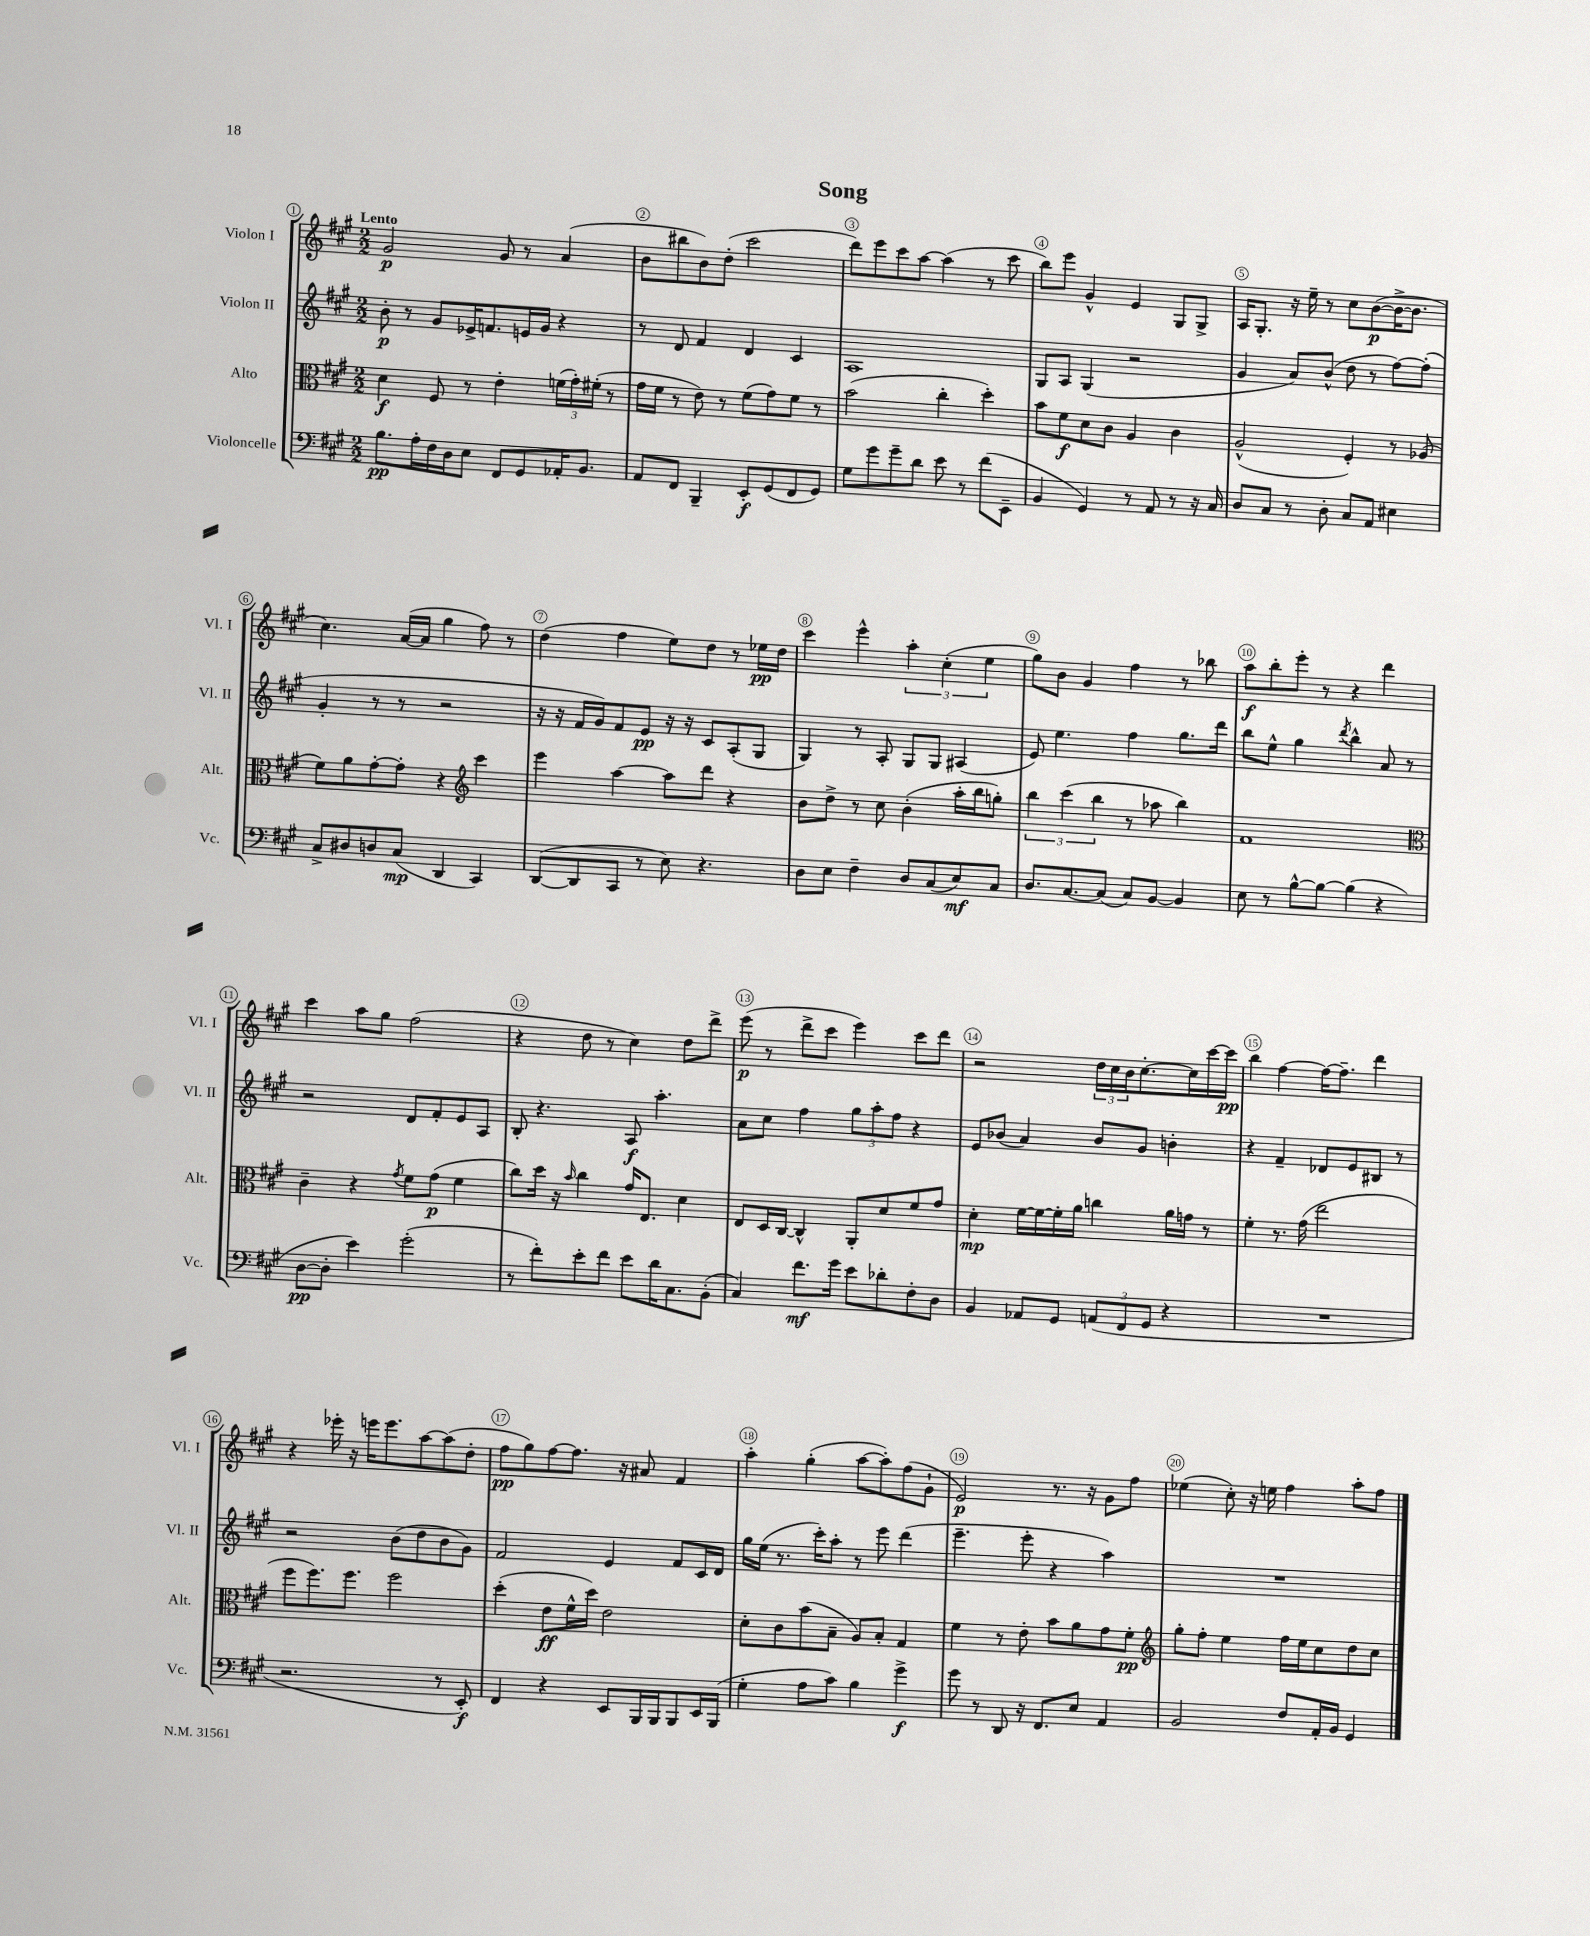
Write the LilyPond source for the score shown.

\header { title = "Song" }
<<
\new StaffGroup <<
\new Staff = "s0" \with { instrumentName = "Violon I" shortInstrumentName = "Vl. I" } {
    \clef treble \key a \major \numericTimeSignature \time 2/2 \tempo "Lento"
    gis'2\p gis'8 r8 a'4( |
    b'8 bis''8 b'8) d''8-.( cis'''2 |
    d'''8) e'''8 cis'''8 a''8~ a''4( r8 cis'''8 |
    b''8) e'''8 gis'4-^ e'4 gis8 gis8-> |
    a16 gis8.-. r16 e''16-- r8 cis''8 b'8~\p( b'16~-> b'8. |
    cis''4.) a'16~( a'16 gis''4 fis''8) r8 |
    d''4( fis''4 e''8) d''8 r8 ees''16\pp d''16 |
    cis'''4 e'''4-^ \tuplet 3/2 { a''4-. cis''4-.( e''4 } |
    gis''8) b'8 gis'4 fis''4 r8 bes''8 |
    a''8\f b''8-. e'''8-. r8 r4 d'''4 |
    cis'''4 a''8 gis''8 fis''2( |
    r4 d''8 r8 cis''4) d''8 d'''8-> |
    e'''8\p( r8 d'''8-> cis'''8 e'''4) cis'''8 d'''8 |
    r2 \tuplet 3/2 { d''16 cis''16 b'16 } cis''8.~-. cis''16 cis'''16~ cis'''16\pp |
    b''4 fis''4~ fis''16~ fis''8.-- d'''4 |
    r4 ees'''16-. r16 e'''16 e'''8. a''8~ a''8( d''8-. |
    fis''8\pp gis''8) fis''8~ fis''8. r16 ais'8 fis'4 |
    a''4-. gis''4-.( a''8~ a''8-.) fis''8( gis'8-! |
    e'2\p) r8. r16 gis'8 fis''8 |
    ees''4( cis''8-.) r16 e''16 fis''4 a''8-. fis''8 \bar "|." |
}
\new Staff = "s1" \with { instrumentName = "Violon II" shortInstrumentName = "Vl. II" } {
    \clef treble \key a \major \numericTimeSignature \time 2/2
    b'8-.\p r8 gis'8 ees'16-> f'8. e'16 gis'16 r4 |
    r8 d'8 fis'4 d'4 cis'4 |
    a1 |
    gis8 a8 gis4( r2 |
    gis'4 a'8) b'8-^( d''8 r8 fis''8~) fis''8-.( |
    gis'4-. r8 r8 r2 |
    r16 r16 fis'16 gis'16) fis'8 e'8\pp r16 r16 cis'8 a8-.( gis8 |
    gis4) r8 a8-. gis8 gis8 ais4( |
    e'8) e''4. fis''4 gis''8. d'''16 |
    b''8 e''8-^ gis''4 \acciaccatura { d'''8 } b''4-^ a'8 r8 |
    r2 d'8 fis'8-. e'8 a8 |
    b8-. r4. a8\f a''4.-. |
    a'8 cis''8 fis''4 \tuplet 3/2 { gis''8 a''8-. fis''8 } r4 |
    e'8 bes'8( a'4) bes'8 gis'8 b'4-. |
    r4 fis'4-- des'8 e'8 bis8 r8 |
    r2 b'8( d''8 b'8 gis'8) |
    fis'2 e'4 fis'8 cis'16 d'16 |
    gis''16 e''16( r8. cis'''16-.) a''8-. r8 e'''8 d'''4( |
    e'''4.-- e'''8-. r4 a''4) |
    R1 \bar "|." |
}
\new Staff = "s2" \with { instrumentName = "Alto" shortInstrumentName = "Alt." } {
    \clef alto \key a \major \numericTimeSignature \time 2/2
    d'4\f fis8 r8 e'4-. \tuplet 3/2 { f'16( gis'16-.) fis'16-.( } r8 |
    gis'16 fis'16 r8 e'8) r8 fis'8( gis'8) fis'8 r8 |
    b'2( cis''4-. d''4-.) |
    b'8 fis'8\f d'8 cis'8 a4 cis'4 |
    a2-^( fis4-.) r8 aes8( |
    fis'8) a'8 gis'8~-. gis'8-. r4 \clef treble cis'''4 |
    e'''4 a''4~ a''8 d'''8 r4 |
    b'8 d''8-> r8 cis''8 b'4-.( a''16-. b''16 g''8-.) |
    \tuplet 3/2 { b''4 cis'''4( b''4 } r8 aes''8 b''4) |
    fis'1 |
    \clef alto cis'4-- r4 \acciaccatura { gis'8 } fis'8 gis'8\p( fis'4 |
    cis''8) d''16 r16 \grace { b'16 } cis''4 gis'16 e8. d'4 |
    e8 d16 cis16~ cis4-^ a,8-. d'8 fis'8 gis'8 |
    d'4-.\mp fis'16~ fis'16~ fis'16-. a'16 c''4 a'16 g'16 r8 |
    fis'4-. r8. gis'16( e''2 |
    fis''8 fis''8.) fis''8. fis''2 |
    d''4-.( e'8\ff fis'16-^ d''16) e'2 |
    d'8-. cis'8 b'8( b8-- a8) b8-. gis4 |
    fis'4 r8 e'8-. b'8 a'8 gis'8 fis'8-.\pp |
    \clef treble gis''8-. fis''8-. e''4 fis''16 e''16 cis''8 d''8 cis''8 \bar "|." |
}
\new Staff = "s3" \with { instrumentName = "Violoncelle" shortInstrumentName = "Vc." } {
    \clef bass \key a \major \numericTimeSignature \time 2/2
    b8.\pp a16-. fis16 d16 e8 fis,8 gis,8 aes,16-. b,8. |
    a,8 fis,8 b,,4-- e,8-.\f gis,8( fis,8 gis,8) |
    gis8 gis'8 gis'8-- d'8 e'8 r8 fis'8( e,8-- |
    b,4 gis,4) r8 a,8 r8 r16 cis16 |
    d8 cis8 r8 d8-. cis8 a,8 eis4 |
    cis8-> dis8 d8 cis8\mp( d,4 cis,4) |
    d,8~( d,8 cis,8 r8 e8) r4. |
    d8 e8 fis4-- d8 cis8( e8\mf) cis8 |
    d8. cis8.~ cis8( cis8) b,8~ b,4 |
    e8 r8 b8~-^ b8~ b4( r4 |
    d8~\pp d8-. e'4) gis'2-.( |
    r8 fis'8-.) e'8-. fis'8 e'8 d'16 cis8. b,8-.( |
    cis4) fis'8.\mf gis'16 e'8 des'8-. fis8-. d8 |
    b,4 aes,8 gis,8 \tuplet 3/2 { a,8( fis,8 gis,8 } r4 |
    R1 |
    r2. r8 e,8-.\f) |
    fis,4 r4 e,8 b,,16 b,,16 b,,8 e,16 b,,16( |
    gis4-. a8 cis'8) b4 gis'4->\f |
    gis'8 r8 d,8 r16 fis,8. e8 a,4 |
    b,2 fis8 a,16-. b,16 gis,4 \bar "|." |
}
>>
>>
\layout { \context { \Score \override BarNumber.break-visibility = ##(#f #t #t) barNumberVisibility = #all-bar-numbers-visible \override BarNumber.stencil = #(make-stencil-circler 0.1 0.3 ly:text-interface::print) } }
